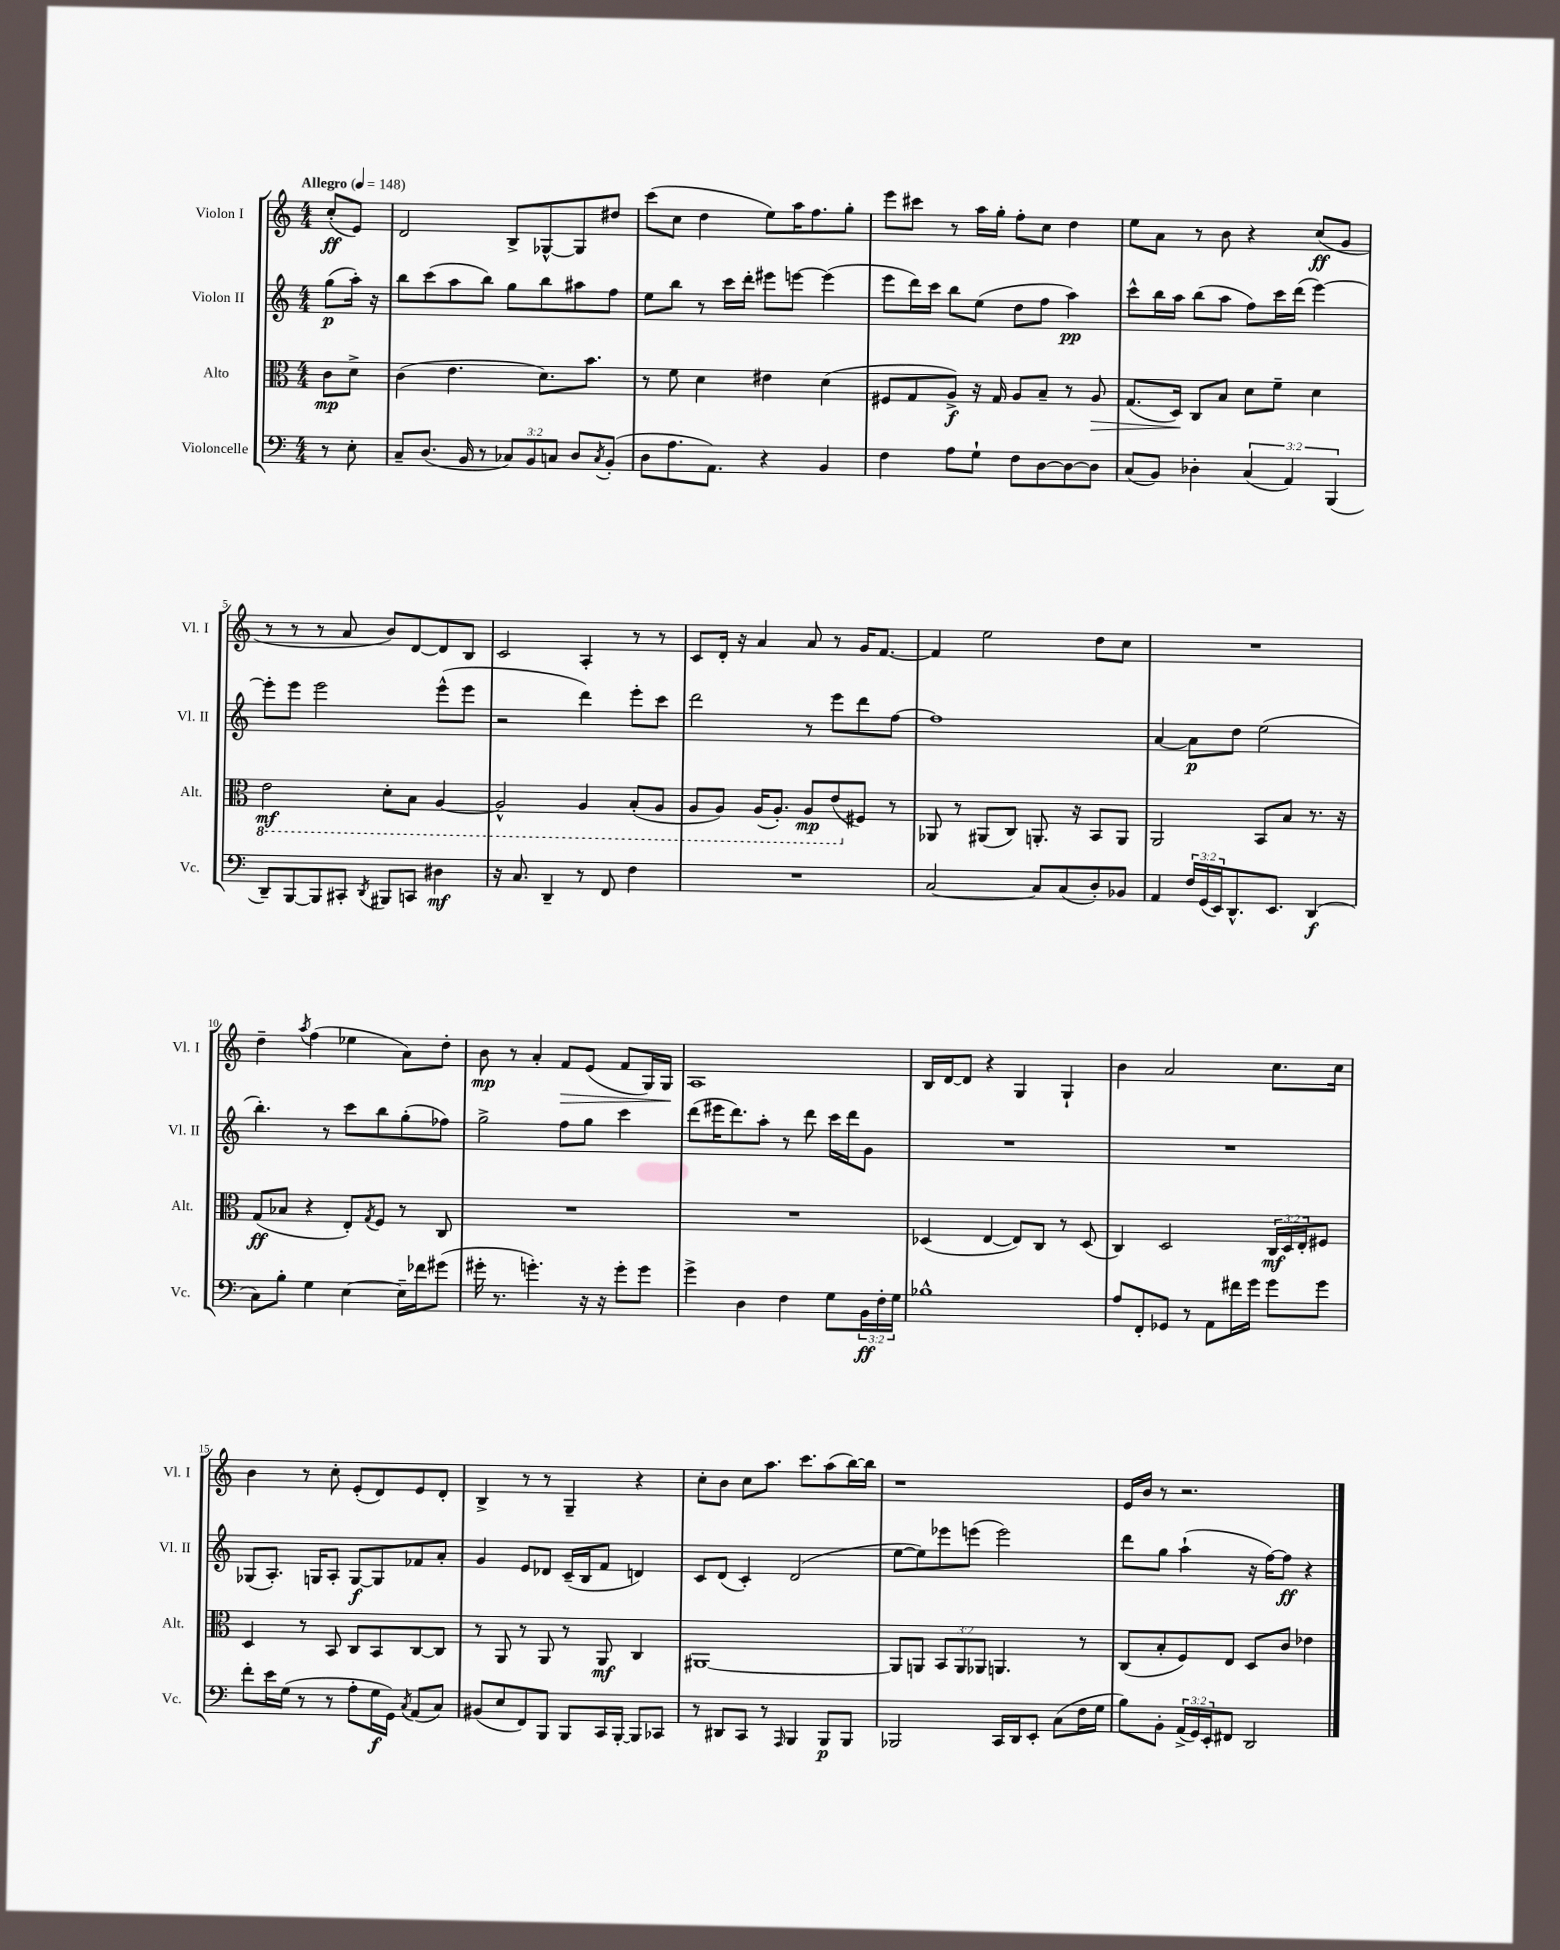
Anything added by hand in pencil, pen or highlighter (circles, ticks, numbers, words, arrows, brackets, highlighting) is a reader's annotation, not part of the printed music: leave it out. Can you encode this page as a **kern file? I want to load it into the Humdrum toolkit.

**kern	**kern	**kern	**kern
*staff4	*staff3	*staff2	*staff1
*clefF4	*clefC3	*clefG2	*clefG2
*k[]	*k[]	*k[]	*k[]
*M4/4	*M4/4	*M4/4	*M4/4
*MM148	*MM148	*MM148	*MM148
8r	8c	(8gg	(8cc'
8E'	8d^	16aa')	8e)
.	.	16r	.
=	=	=	=
8C~	(4c	8bb	2d
(8.D	.	(8ccc	.
.	4.e	8aa	.
16BB	.	.	.
8r	.	8bb)	.
12C-)	.	8gg	8B^
12BB	.	.	.
.	8.d)	8bb	[8G-^^
12C	.	.	.
8D	.	8aa#	8G-]
.	8.b	.	.
8qC	.	.	.
(8BB'	.	8ff	8dd#
=	=	=	=
8D	8r	8ee	(8ccc
8.A	8f	8bb	8cc
.	4d	8r	4dd
8.AA)	.	.	.
.	.	16ccc	.
.	.	16ddd'	.
4r	4e#	8eee#	8ee)
.	.	[8eee	16aa
.	.	.	8.ff
4BB	(4d	(4eee]	.
.	.	.	8gg'
=	=	=	=
4F	8F#	8eee	8eee
.	8G	16ddd)	8ccc#
.	.	16ccc	.
8A	8A^)	8bb	8r
8G`	16r	(8ee	16aa
.	16G	.	16gg'
8F	8A	8dd	8ff'
[8D	8B~	8ff	8cc
8D_	8r	4aa)	4dd
8D]	8A	.	.
=	=	=	=
(8C	(8.G	8ccc^^	8ee
8BB)	.	16bb	8a
.	16D)	16aa	.
4D-'	8C	(8bb	8r
.	8B	8aa	8b
(6C	8d	8ff)	4r
.	8f~	16ccc	.
6AA)	.	.	.
.	.	(16ddd	.
.	4d	[4eee)	(8cc
(6BBB	.	.	.
.	.	.	8g
=	=	=	=
8DD~)	2E	8eee']	8r
[8BBB	.	8eee	8r
8BBB]	.	2eee	8r
8CC#'	.	.	8a
8qDD	.	.	.
8BBB#	8D'	.	8b)
8CC	8BB	.	[8d
4D#	[4AA	(8eee^^	8d]
.	.	8eee	8B
=	=	=	=
16r	2AA^^]	2r	2c
8.C	.	.	.
4DD~	.	.	.
8r	4AA	4ddd)	4A'
8FF	.	.	.
4F	(8BB'	8eee'	8r
.	8AA	8ccc	8r
=	=	=	=
1r	8AA	2ddd	8c
.	8AA)	.	16d'
.	.	.	16r
.	(16AA	.	4a
.	8.AA')	.	.
.	8AA	8r	8a
.	(8E	8eee	8r
.	8F#)	8ddd	16g
.	.	.	[8.f
.	8r	[8ff	.
=	=	=	=
[2C	8AA-	1ff]	4f]
.	8r	.	.
.	(8AA#	.	2ee
.	8C)	.	.
8C]	8.AA'	.	.
(8C	.	.	.
.	16r	.	.
8D')	8BB	.	8dd
8BB-	8AA	.	8cc
=	=	=	=
4AA	2AA	[4a	1r
24F	.	8a]	.
(24GG	.	.	.
24EE)	.	.	.
8.DD^^	.	8dd	.
.	8BB	(2ee	.
8.EE	.	.	.
.	8B	.	.
(4DD	8.r	.	.
.	16r	.	.
=	=	=	=
8C)	(8G	4.bb')	4dd~
8B'	8B-	.	.
.	.	.	8qaa
4G	4r	.	(4ff
.	.	8r	.
[4E	8E')	8ccc	4ee-
.	8qG	.	.
.	8F	8bb	.
16E~]	8r	(8gg'	8a)
16f-	.	.	.
(8g#	8C	8ff-)	8dd'
=	=	=	=
16g#'	1r	2gg^	8b
8.r	.	.	.
.	.	.	8r
4.g')	.	.	4a'
.	.	8ff	8f
16r	.	8gg	(8e
16r	.	.	.
8g'	.	4ccc	8f
8g	.	.	16G)
.	.	.	16G
=	=	=	=
4g^	1r	(8ddd	1A
.	.	16eee#	.
.	.	8.ddd)	.
4D	.	.	.
.	.	8aa'	.
4F	.	8r	.
.	.	8ddd	.
8G	.	16ccc	.
.	.	16ddd	.
24BB	.	8g	.
24F'	.	.	.
24G	.	.	.
=	=	=	=
1B-^^	(4D-	1r	16B
.	.	.	[16d
.	.	.	8d]
.	[4E	.	4r
.	8E])	.	4G
.	8C	.	.
.	8r	.	4G`
.	(8D-	.	.
=	=	=	=
8A	4C)	1r	4b
8FF'	.	.	.
8GG-	2D	.	2a
8r	.	.	.
8AA	.	.	.
16f#	.	.	.
16g	.	.	.
8g	24C	.	8.cc
.	24D	.	.
.	24E'	.	.
8g	8F#	.	.
.	.	.	16cc
=	=	=	=
8f'	4D	(8G-	4b
16e	.	8.A')	.
(16G	.	.	.
8r	8r	.	8r
.	.	16G	.
8r	8BB	8A'	8cc'
8A'	8C	[8G	(8e'
16G	8BB	8G]	8d)
16GG)	.	.	.
8qC	.	.	.
(8AA	[8C	8f-	8e
8C)	8C]	8a'	8d'
=	=	=	=
(8BB#	8r	4g	4B^
8E	8AA	.	.
8FF)	8r	8e	8r
8BBB	8AA	8d-	8r
8BBB	8r	(16c~	4G~
.	.	16B	.
16CC	8AA	8f	.
[16BBB'	.	.	.
8BBB]	4C	4d)	4r
8CC-	.	.	.
=	=	=	=
8r	[1AA#	8c	8cc'
8DD#	.	(8d	8b
8CC	.	4c')	8cc
8r	.	.	8.aa
16qqAAA	.	.	.
4BBB	.	(2d	.
.	.	.	8.ccc
8BBB	.	.	(8aa
8BBB	.	.	[16bb)
.	.	.	16bb]
=	=	=	=
2BBB-	8AA#]	[8ee	1r
.	8AA	8ee])	.
.	12BB	8eee-	.
.	12AA	.	.
.	.	(8eee	.
.	12AA-	.	.
16CC	4.AA	2eee)	.
16DD	.	.	.
8EE'	.	.	.
(8C	.	.	.
16F	8r	.	.
16G	.	.	.
=	=	=	=
8B)	(8C	8ddd	16e
.	.	.	16b
8BB'	8B'	8gg	8r
(24AA^	8F)	(4aa`	2.r
24GG)	.	.	.
24EE'	.	.	.
8FF#	8E	.	.
2DD	8D	16r	.
.	.	[16ff)	.
.	8c	8ff]	.
.	4e-	4r	.
==	==	==	==
*-	*-	*-	*-
